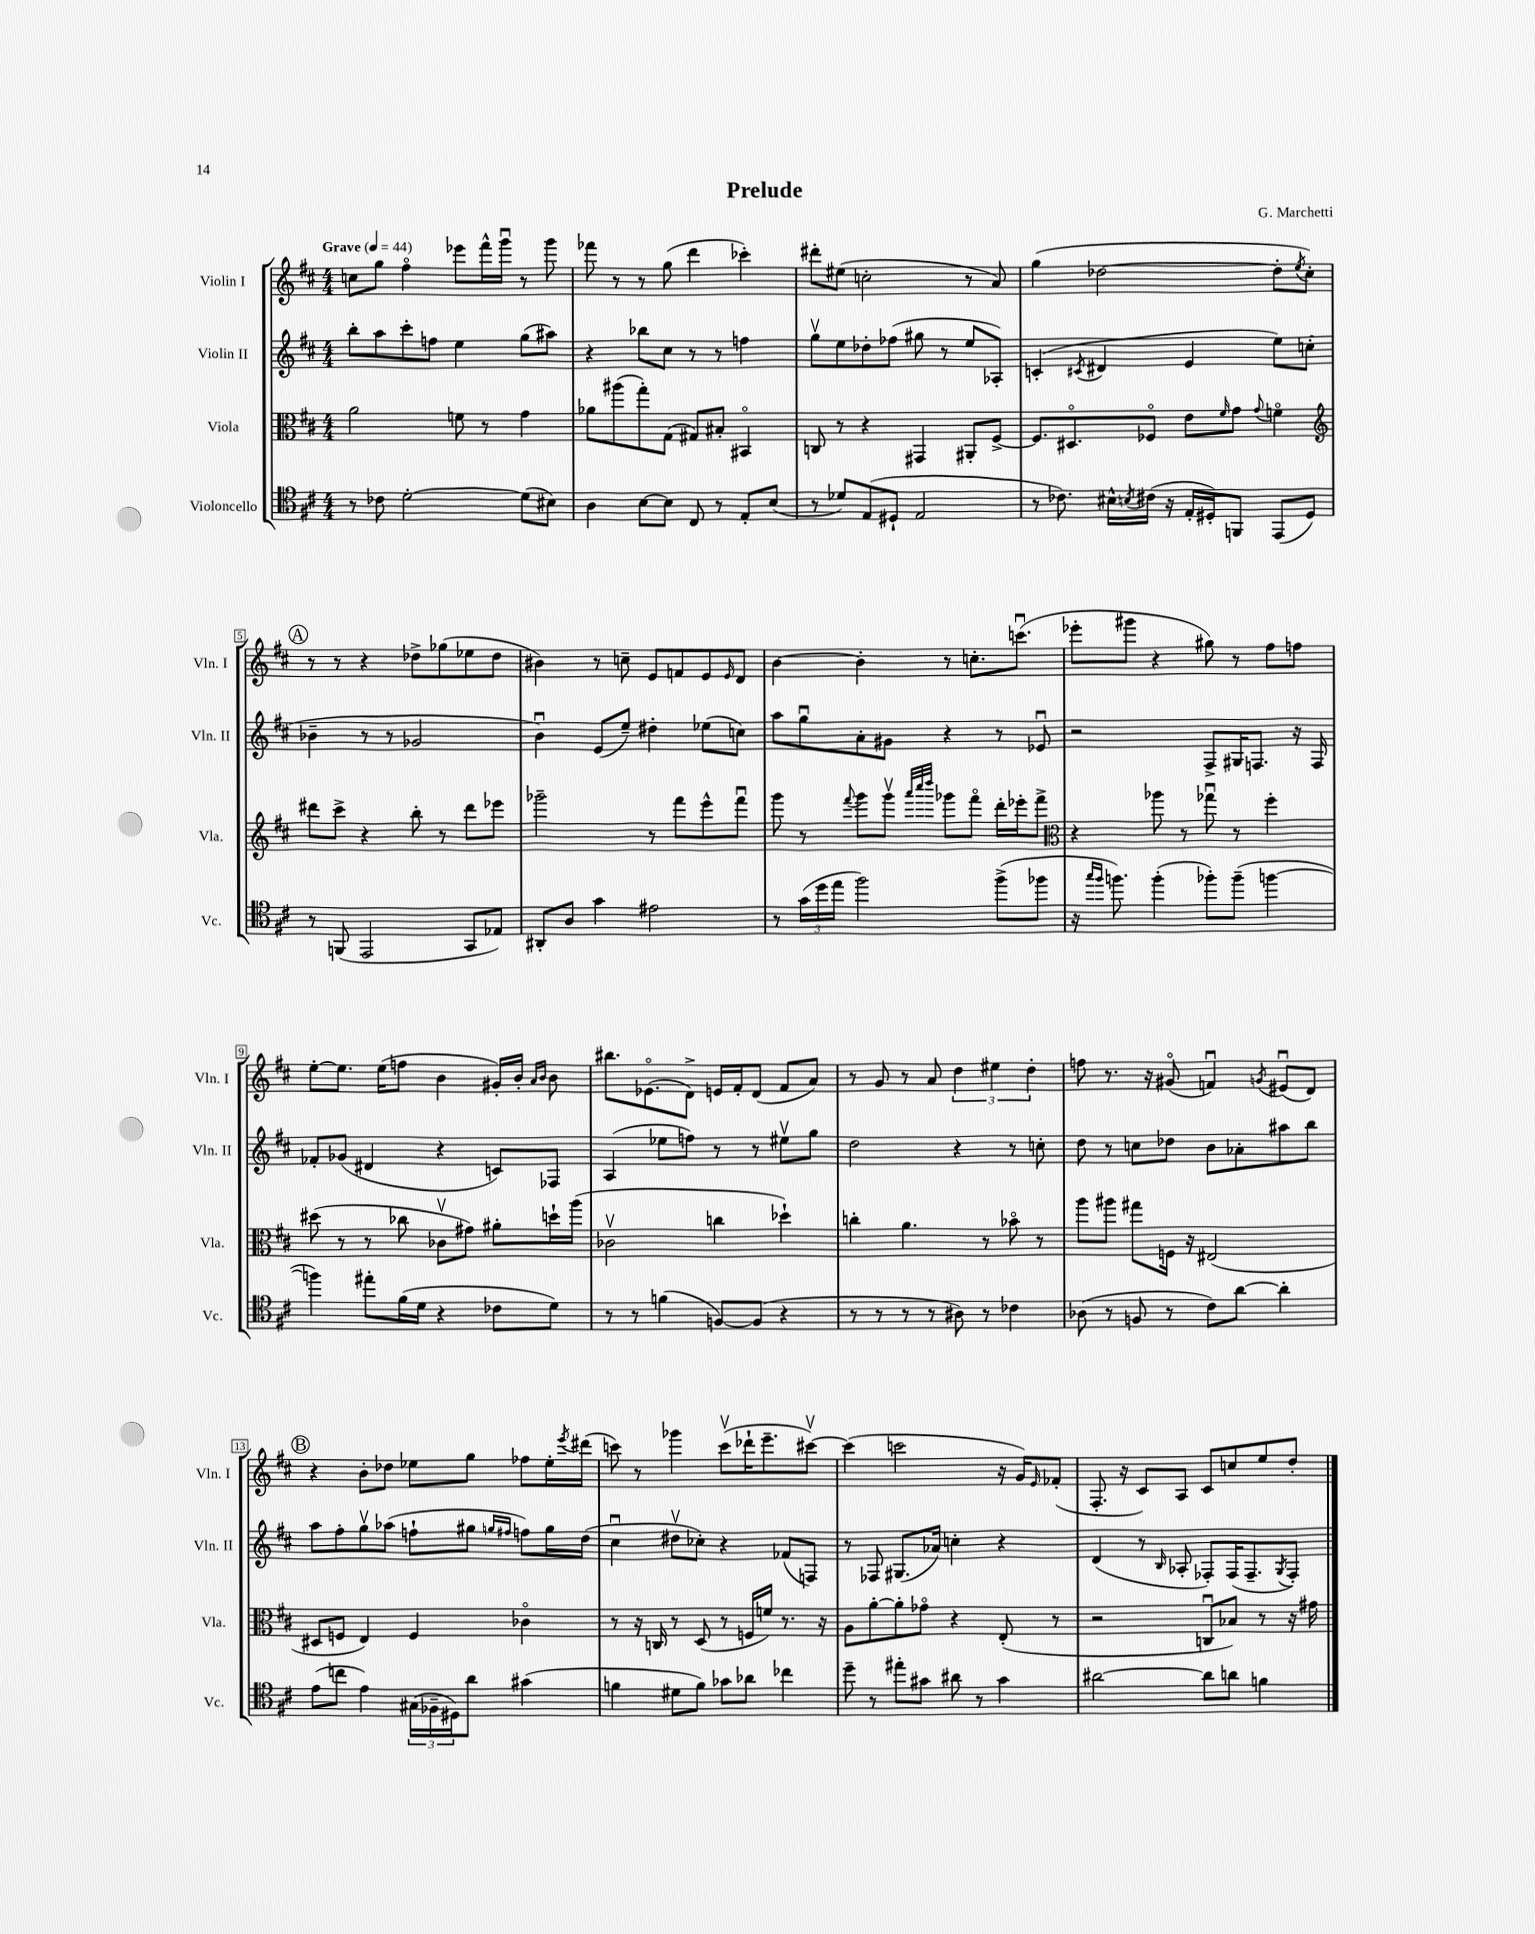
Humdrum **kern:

**kern	**kern	**kern	**kern
*part4	*part3	*part2	*part1
*staff4	*staff3	*staff2	*staff1
*I"Violoncello	*I"Viola	*I"Violin II	*I"Violin I
*I'Vc.	*I'Vla.	*I'Vln. II	*I'Vln. I
*clefC4	*clefC3	*clefG2	*clefG2
*k[f#c#]	*k[f#c#]	*k[f#c#]	*k[f#c#]
*M4/4	*M4/4	*M4/4	*M4/4
*MM44	*MM44	*MM44	*MM44
=1	=1	=1	=1
!	!	!	!LO:TX:a:B:t=Grave
8r	2a\	8bb'\L	8ccn\L
8c-X\	.	8aa\	8gg\J
[2d'\	.	8ccc#'\	4ff#\
.	.	8ffn\J	.
.	8fn\	4ee\	8eee-X\L
.	8r	.	16fff#^^\L
.	.	.	16gggu\JJ
(8d\L]	4g\	(8gg\L	8r
8B#X\J)	.	8aa#X\J)	8ggg\
=2	=2	=2	=2
4A\	8a-X\L	4r	8fff-X\
.	(8aa#X\	.	8r
[8B\L	8gg'\)	8bb-X\L	8r
8B\J]	(8G\J	8cc#\J	(8gg\
8C#/	8G#X/L)	8r	4ddd\
8r	8B#X'/J	8r	.
8E'/L	4BB#X/	4ffn\	4ccc-X'\)
(8B/J	.	.	.
=3	=3	=3	=3
8r	8Cn/	8ggv\L	8ddd#X'\L
8d-X/L)	8r	8ee\	(8ee#X\J
(8E/	4r	8dd-X'\	2ccn'\
8D#X`/J	.	(8ff-X\J	.
2E/	4GG#X/	8gg#X\	.
.	.	8r	.
.	8AA#X'/L	8ee/L	8r
.	[8F#^/J	8A-X'/J)	8a/)
=4	=4	=4	=4
8r	8.F#/L]	(4cn'/	(4gg\
8.c-X\)	.	.	.
.	8.D#X/	.	.
.	.	8qc#X/	.
.	.	4d#X/	[2dd-X\
16B#X^^\LL	.	.	.
8qBn/	.	.	.
(16c#X\JJ	8F-X/J	.	.
16r	.	.	.
16E'/LL	8e\L	4e/	.
16D#X'/J)	.	.	.
.	16qqf#/	.	.
8FFn/J	8g\J	.	.
.	8qqg/	.	.
(8EE/L	4fn\	8ee\L)	8dd-'\L]
.	.	.	8qee/
8D#/J)	.	(8ccn'\J	8cc#'\J)
!!LO:LB:g=z
!!LO:REH:place=s1:t=A
=5	=5	=5	=5
*	*clefG2	*	*
8r	8ddd#X\L	4b-X~\	8r
(8FFn/	8ccc#^\J	.	8r
2EE/	4r	8r	4r
.	.	8r	.
.	8bb'\	2g-X/	8dd-X^\L
.	8r	.	(8gg-X\
8GG/L	8ddd#\L	.	8ee-X\
8E-X/J)	8eee-X\J	.	8dd-\J
=6	=6	=6	=6
8AA#X'/L	2ggg-X~\	4bu\)	4b#X\)
8A/J	.	.	.
4g\	.	(8e/L	8r
.	.	8ee~/J)	8ccn~\
2e#X\	8r	4dd#X'\	8e/L
.	8fff#\L	.	8fn/
.	8eee^^\	(8ee-X\L	8e/
.	.	.	16qqe/
.	8fff#u\J	8ccn\J)	8d/J
=7	=7	=7	=7
8r	8ggg\	8aa\L	[4b\
(24g\LL	8r	8ggu\	.
24dd\	.	.	.
24ee\JJ	.	.	.
.	8qqfff#/	.	.
2ff#\)	8ggg\L	8a'\	4b'\]
.	8gggv\J	8g#X\J	.
.	32qqaaa/LLL	.	.
.	32qqcccc#/	.	.
.	32qqdddd/JJJ	.	.
.	8ggg-X\L	4r	8r
.	8fff#\J	.	8.ccn'\L
(8ff#^\L	16ddd'\LL	8r	.
.	16eee-X'\J	.	(8.cccnu\J
8ff-X\J	8fff#^\J	8e-Xu/	.
=8	=8	=8	=8
*	*clefC3	*	*
16r	4r	2r	8eee-X'\L
16qqgg/LL	.	.	.
16qqff#/JJ	.	.	.
8.ffn\)	.	.	.
.	.	.	8ggg#X\J
(4ff'\	8aa-X\	.	4r
.	8r	.	.
8ff-X'\L)	8gg-Xu\	8F#^/L	8gg#X\)
(8ff-~\J	8r	16G#X/K	8r
.	.	8.Fn/J	.
[4ffn\	4ff#'\	.	8ff#\L
.	.	16r	8ffn\J
.	.	16F/	.
!!LO:LB:g=z
=9	=9	=9	=9
4ffn\])	(8dd#X\	8f-X'/L	[8ee'\L
.	8r	(8g-X/J	8.ee\J]
8ee#X'\L	8r	4d#X/	.
.	.	.	(16ee\KL
(16f#\L	8cc-X\	.	8ffn\J
16d\JJ	.	.	.
4r	8c-Xv\L	4r	4b\
.	8g#X\J)	.	.
8c-X\L	8a#X'\L	8cn/L)	16g#X'/LL)
.	.	.	16b'/JJ
.	.	.	16qqa/LL
.	.	.	16qqb/JJ
8d\J)	16ddn`\L	8F-X/J	8b\
.	(16aa\JJ	.	.
=10	=10	=10	=10
8r	2c-Xv\	(4A/	8.bb#X\L
8r	.	.	.
.	.	.	(8.e-X\
(4fn\	.	8ee-X\L	.
.	.	8ffn\J)	8d^\J)
[8Fn/L)	4ccn\	8r	16en/LL
.	.	.	16f#'/J
(8F/J]	.	8r	(8d/J
4r	4dd-X`\)	8ee#Xv\L	8f#/L
.	.	8gg\J	8a/J)
=11	=11	=11	=11
8r	4ccn'\	2dd\	8r
8r	.	.	8g/
8r	4.a\	.	8r
8r	.	.	8a/
8A#X\)	.	4r	6dd\
8r	8r	.	.
.	.	.	6ee#X\
4c-X\	8b-X\	8r	.
.	.	.	6dd'\
.	8r	8ccn'\	.
=12	=12	=12	=12
(8A-X\	8aa\L	8dd\	8ffn\
8r	8aa#X\J	8r	8.r
8Fn/	8gg#X\L	8ccn\L	.
.	.	.	16r
8r	16Fn\Jk	8dd-X\J	(8g#X/
.	16r	.	.
8c#\L)	(2E#X/	8b\L	4fnu/)
[8a\J	.	8a-X'\	.
.	.	.	8qgn/
4a'\]	.	8aa#X\	(8e#Xu/L
.	.	8bb\J	8d/J)
!!LO:LB:g=z
!!LO:REH:place=s1:t=B
=13	=13	=13	=13
(8e\L	8D#X/L	8aa\L	4r
8ccn\J	8Fn/J	8ff#'\	.
4e\)	4E/)	8ggv\	8b'\L
.	.	(8aa-X\J	8dd-X\J
(24G#X\LL	4F/	8ffn`\L	8ee-X\L
24F-X~\	.	.	.
24D#X\J)	.	.	.
8a\J	.	8gg#X\J	8gg\J
.	.	16qqggn/LL	.
.	.	16qqff#X/JJ	.
(4g#X\	4c-X\	8ffn\L)	8ff-X\L
.	.	16gg\L	16ee-'\L
.	.	.	8qeee/
.	.	(16dd\JJ	(16ddd#X\JJ
=14	=14	=14	=14
4fn\	8r	4cc#u\	8cccn\)
.	16r	.	8r
.	16Cn/	.	.
8d#X\L	8r	8dd#Xv\L	4ggg-X\
8f\J)	(8D/	8cc-X'\J)	.
8g-X\L	8r	4r	(8cccv\L
8a-X\J	16Fn/LL	.	16ddd-X`\K
.	16fn/JJ)	.	8.eee~\
4cc-X\	8.r	(8f-X/L	.
.	.	8Fn/J)	[8ccc#Xv\J)
.	16r	.	.
=15	=15	=15	=15
8dd~\	8A\L	8r	(4ccc#\]
8r	[8a'\	8F-X/	.
8ee#X'\L	8a'\]	(8.G#X/L	2cccn\
8g#X\J	8g-X\J	.	.
.	.	16a-X/Jk)	.
8a#X\	4r	4ccn'\	.
8r	.	.	.
4g#\	(8E'/	4r	16r
.	.	.	16g/KL)
.	.	.	16qqe/
.	8r	.	(8f-X'/J
=16	=16	=16	=16
[2a#X\	2r	(4d/	8.F#'/
.	.	.	16r
.	.	8r	8c#/L)
.	.	16qqB/	.
.	.	8A-X'/	8A/J
8a#\L]	8Cnu/L	8F-X'/L)	8c#/L
8an\J	8B-X/J)	(16F-/K	8ccn/
.	.	8.F-~/	.
4fn\	8r	.	8ee/
.	.	8qG/	.
.	16r	8F-'/J)	8dd'/J
.	16g#X\	.	.
==	==	==	==
*-	*-	*-	*-
